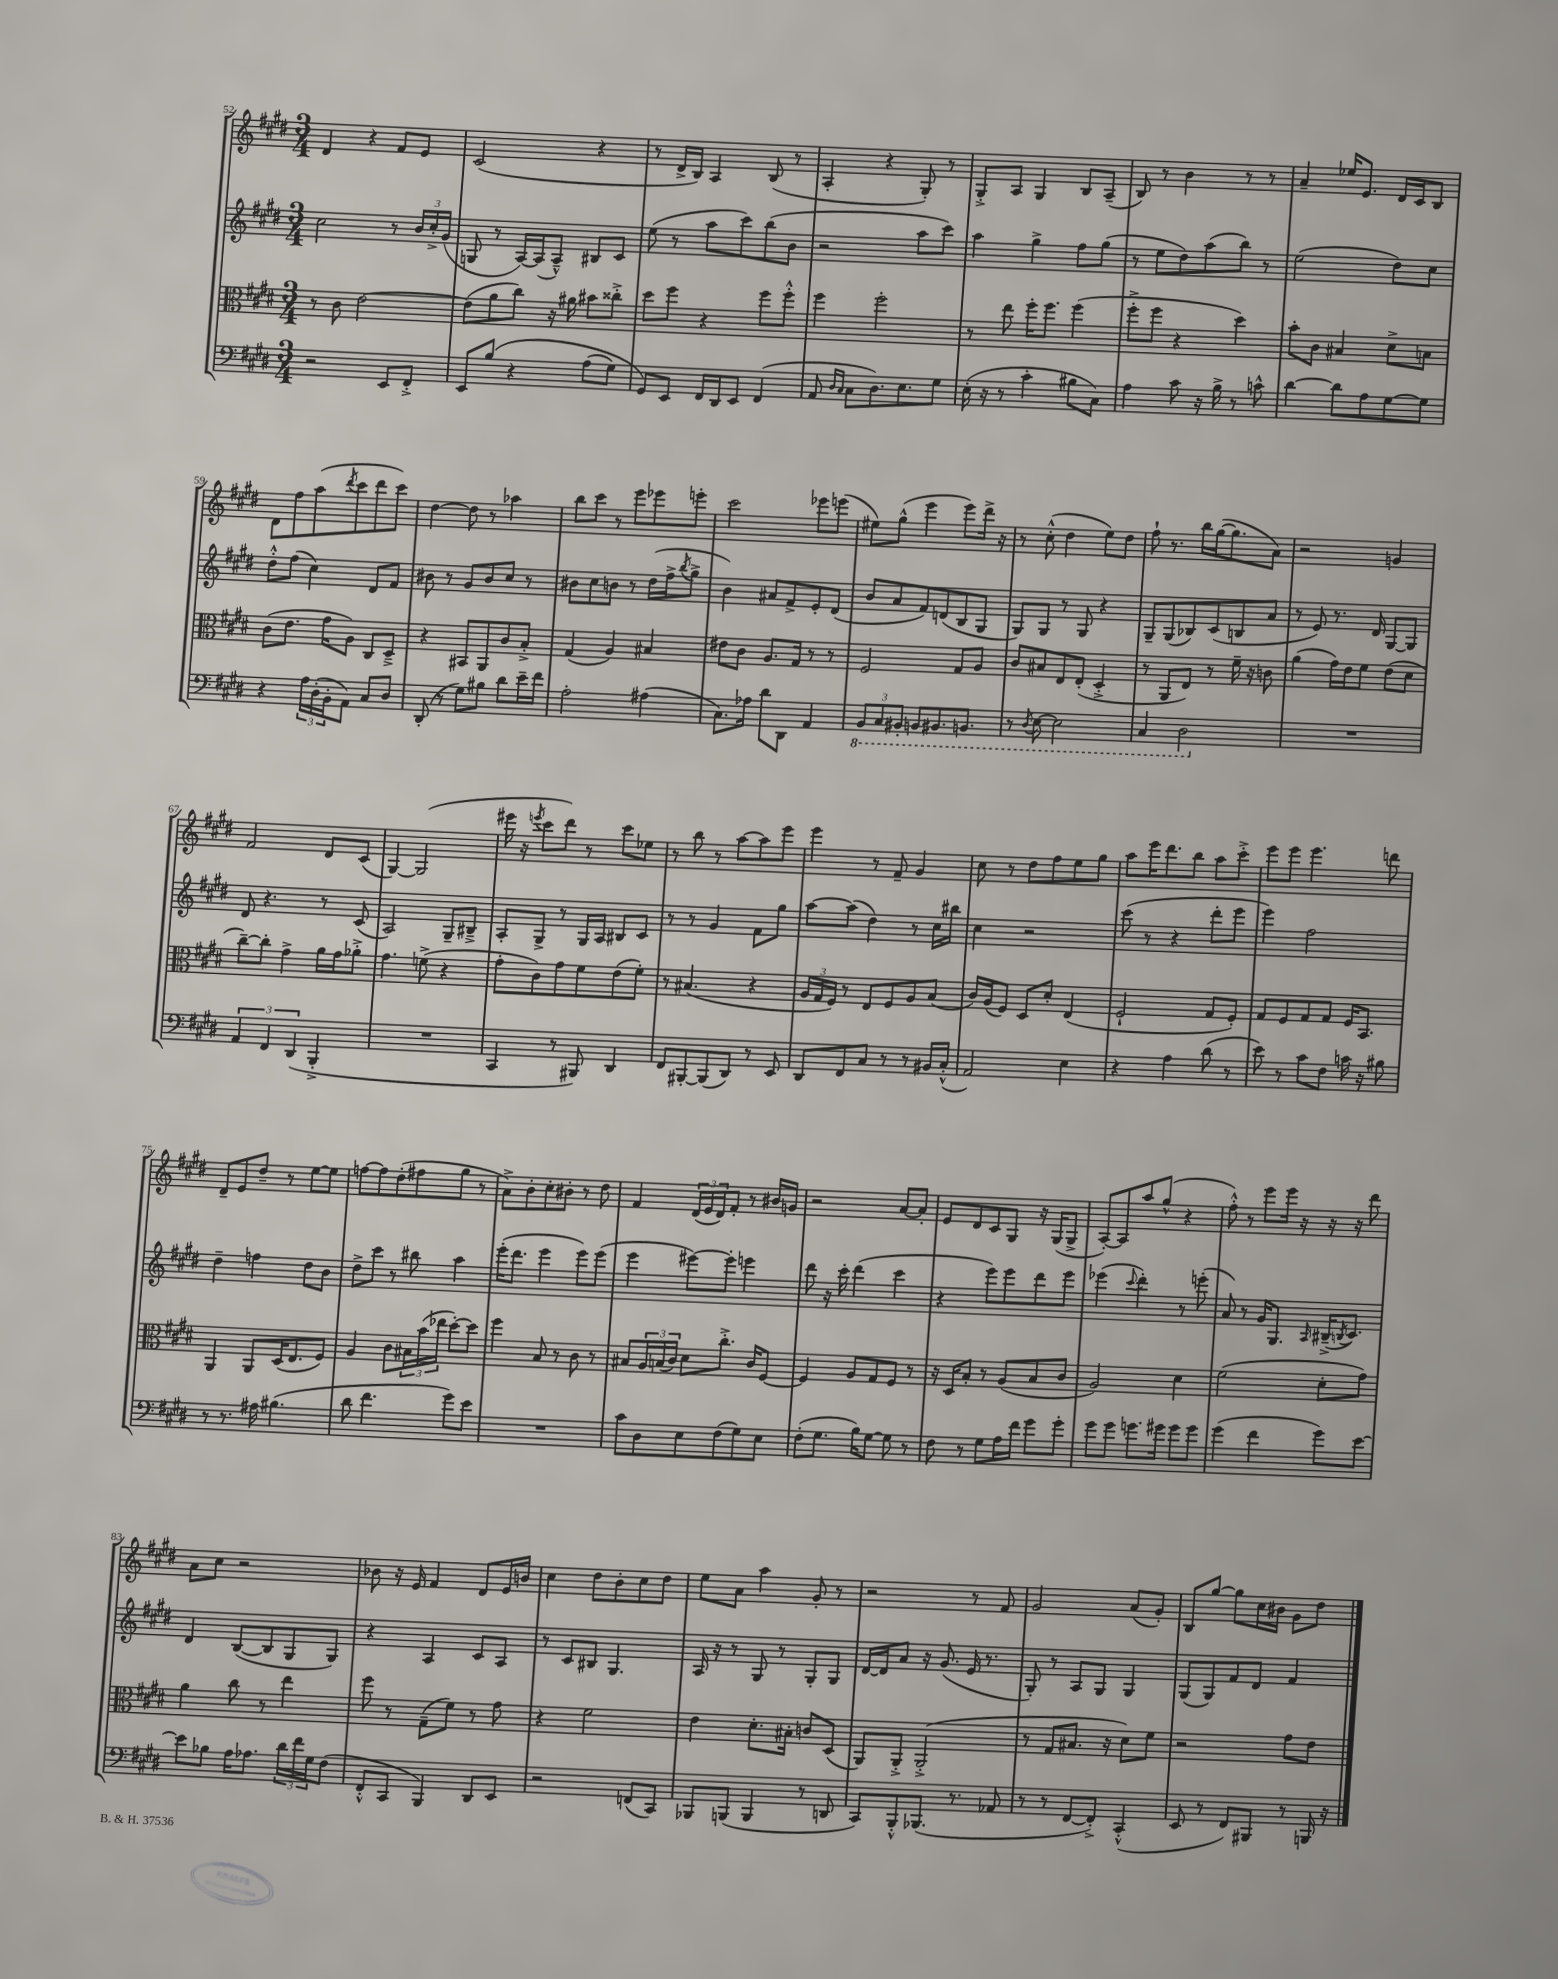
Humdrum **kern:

**kern	**kern	**kern	**kern
*staff4	*staff3	*staff2	*staff1
*clefF4	*clefC3	*clefG2	*clefG2
*k[f#c#g#d#]	*k[f#c#g#d#]	*k[f#c#g#d#]	*k[f#c#g#d#]
*M3/4	*M3/4	*M3/4	*M3/4
2r	8r	2cc#	4d#
.	8c#	.	.
.	[2e	.	4r
8EE	.	8r	8f#
8FF#'^	.	24b	8e
.	.	24cc#'^	.
.	.	(24g#	.
=	=	=	=
8EE	(8e]	8G	(2c#
&(8B	8a	8r	.
4r	8cc#)	[16A)	.
.	.	(16A]	.
.	16r	8A~^^)	.
.	16a#	.	.
(8A	8b#	8B#	4r
8G#)	8cc##'^	8c#	.
=	=	=	=
8GG#&)	8dd#	(8ee	8r
8EE	8ff#	8r	16d#^
.	.	.	16B)
16FF#	4r	8aa	4A
16DD#	.	.	.
8EE	.	8ccc#)	.
(4FF#	8ff#	(8bb	(8B
.	8ff#'^^	8b	8r
=	=	=	=
8AA	4ff#	2r	4A'
16qqD#	.	.	.
16qqC#	.	.	.
8C#	.	.	.
8.D#)	2ff#'	.	4r
8.E	.	.	.
.	.	8aa	8G#')
8G#	.	8ccc#)	8r
=	=	=	=
(16E'	8r	4aa	8G#'^
16r	.	.	.
8r	8ee	.	8A
4c#'	16ff#'	4gg#^	4G#
.	8.ff#	.	.
8B#	(4ff#	8ff#	8B
8C#)	.	(8gg#	(8A~
=	=	=	=
4A	8ff#'^	8r	8B)
.	8ff#	8ee	8r
8c#	4r	8dd#)	4b
16r	.	(8aa	.
16B^	.	.	.
8r	4dd#)	8bb)	8r
8c^^	.	8r	8r
=	=	=	=
[4d#	8b'	(2ee	4a~
.	8c#	.	.
8d#]	4B#	.	16ee-
.	.	.	8.e
8A	.	.	.
[8G#	8d#^	8dd#)	16d#
.	.	.	16c#
8G#]	8B	8cc#	8B
=	=	=	=
4r	(8c#	8dd#'^^	8d#
.	8.e	(8ff#	8ff#
24A	.	4cc#)	(8aa
(24D#'	.	.	.
.	16g#	.	.
24BB'	.	.	.
.	.	.	8qddd#
8AA)	8A)	.	8ccc#
8C#	8C#	8d#	8ddd#
8D#	8D#~^	8f#	8ccc#)
=	=	=	=
(8DD#'	4r	8b#	[4dd#
8r	.	8r	.
8G#)	8BB#	8g#	8dd#]
8B#	8AA	8b#	8r
8d#	8c#	8cc#	4aa-
16e~	8B'^	8r	.
16f#	.	.	.
=	=	=	=
2A'	(4G#	8b#	8bb
.	.	8cc#	8ccc#
.	4A)	8b	8r
.	.	8r	8eee
(4A#	4B#	(16dd#	8eee-
.	.	16ff#^	.
.	.	8qbb	.
.	.	8gg#^	8eee'
=	=	=	=
8.C#)	8e#	4b)	2ccc#
.	8c#	.	.
16A-	.	.	.
8d#	8.A	8a#	.
8DD#	.	8f#^	.
.	16G#	.	.
4AA	8r	8e'	8eee-
.	8r	(8d#	(8eee
=	=	=	=
12BBB	2F#	8b	8ee#)
12CC#	.	.	.
.	.	8a	(8gg#^^
12BBB#'	.	.	.
8BBB	.	8f#)	4eee
8.BBB#	.	(8d	.
.	8G#	8B	8eee)
8.BBB	.	.	.
.	8A	8G#	16ddd#^
.	.	.	16r
=	=	=	=
8r	8c#	8G#)	8r
8qDD#	.	.	.
[8EE	8B#	8G#	(8cc#'^^
2EE]	8E	8r	4dd#
.	(8E'	8G#	.
.	4D#'^	4r	8ee)
.	.	.	8dd#
=	=	=	=
4CC#	8r	8G#~	8ff#`
.	8AA	(8G#	8.r
2DD#	8E)	8B-)	.
.	.	.	16bb
.	8r	(8c#	([16gg#
.	.	.	8.gg#]
.	16f#~	8B	.
.	16r	.	.
.	8c	8a	8a)
=	=	=	=
2.r	(4a	8r	2r
.	.	8e)	.
.	16g#)	8.r	.
.	16e	.	.
.	8f#	.	.
.	.	16d#	.
.	(8e	[8G#	4g
.	8d#	8G#]	.
=	=	=	=
6AA	[8cc#~)	8d#	2f#
.	8cc#']	4.r	.
6FF#	.	.	.
.	4g#^	.	.
(6DD#	.	.	.
4BBB'^	16a	8r	8d#
.	16g#	.	.
.	8a-'^	(8c#	(8c#
=	=	=	=
2.r	4.g#	2A)	[4G#)
.	.	.	(2G#]
.	(8f^	.	.
.	4r	8G#~	.
.	.	8B#~^	.
=	=	=	=
4CC#	8g#'	8A'	16eee#
.	.	.	16r
.	.	.	8qeee
.	8c#)	8G#^	8ccc#
8r	8g#	8r	8ddd#)
8BBB#)	8f#	16G#	8r
.	.	16A	.
4DD#	(8e	8B#	8ccc#
.	8f#')	8c#	8ee-
=	=	=	=
8FF#	8r	8r	8r
[8BBB#'	(4.B#	8r	8bb
(8BBB#]	.	4g#	8r
8DD#)	.	.	[8aa
8r	4r	8f#	8aa]
8EE	.	8gg#	8eee
=	=	=	=
8DD#	24A	[8aa	4eee
.	24G#	.	.
.	24F#)	.	.
8FF#	8r	(8aa]	.
8C#	8E	4dd#)	8r
8r	8F#	.	8f#~
8r	8A	8r	4g#
16BB#	(8B	16cc#	.
(16C#'^^	.	16bb#	.
=	=	=	=
2AA)	16c#)	4cc#	8cc#
.	(16A	.	.
.	8F#)	.	8r
.	8D#	2r	8dd#
.	8d#'	.	8ff#
4E	(4E	.	8ee
.	.	.	8gg#
=	=	=	=
4r	2F#`	(8ccc#	8aa
.	.	8r	16eee
.	.	.	8.ddd#
4A	.	4r	.
.	.	.	8bb
(8d#	8G#	8ddd#'	8aa
8r	8F#')	8eee	8ccc#'^
=	=	=	=
8e)	8G#	4eee)	8eee
8r	8F#	.	8eee
8c#	8G#	2ff#	4.eee
8F#	8G#	.	.
16c	16F#	.	.
16r	8.BB	.	.
8B#	.	.	8ddd
=	=	=	=
8r	4AA	4dd#~	8d#~
8.r	.	.	8e
.	8AA	4ff	8dd#~
16A#	.	.	.
(4.B#	(16D#	.	8r
.	8.E	.	.
.	.	8dd#	[8ee
.	8F#)	8b	8ee]
=	=	=	=
8d#	4A	8dd#^	[8ff
4.f#	.	8ccc#	8ff]
.	8c#	8r	(8dd#'
.	24B#	8bb#	8ff#
.	(24b	.	.
.	24ee-	.	.
8g#)	[8dd#')	4aa	8gg#
8e	8dd#]	.	8r
=	=	=	=
2.r	4ff#	(16eee'	8a^)
.	.	8.ddd#	.
.	.	.	8b'
.	8B	4eee	8cc#'
.	8r	.	8b#'
.	8c#	8eee)	8r
.	8r	(8eee	8dd#
=	=	=	=
8c#	8B#	4eee	4f#
8D#	24A	.	.
.	(24B	.	.
.	24c#)	.	.
8E	8d#	[8eee#)	(24d#
.	.	.	24e
.	.	.	24d#)
(8F#	8.cc#'^	8eee#']	8f#'
8G#)	.	4eee	8r
.	16c#	.	.
8E	[8F#	.	16b#
.	.	.	16g
=	=	=	=
(8F#'	4F#]	8ddd#	2r
8.G#	.	16r	.
.	.	16ccc#'	.
.	8A	(4ddd#	.
16B)	.	.	.
[8G#	8G#	.	.
8G#]	8F#	4ccc#	[8a
8r	8r	.	8a']
=	=	=	=
8F#	16r	4r	8e
.	16D#	.	.
8r	8B'	.	8d#
8G#	8r	8eee)	8c#
16A	(8A	8eee	8G#
16f#	.	.	.
8g#	8B	8ddd#	16r
.	.	.	(16G#
8g#'	8c#	8eee	8G#^
=	=	=	=
8g#	2A)	(4eee-	[8A')
8g#	.	.	8A]
.	.	8qqccc#	.
8.g	.	4ddd#')	8aa
.	.	.	(8gg#^^
16g#	.	.	.
8g#	4d#	8r	4r
8g#	.	(8eee'	.
=	=	=	=
(4g#	(2f#	8a)	8ff#'^^)
.	.	8r	8r
4f#	.	16g#	8eee
.	.	8.G#	.
.	.	.	16eee
.	.	.	16r
.	.	16qqA	.
8g#)	8d#'	(16B#~^	16r
.	.	8qB	.
.	.	8.c#)	16r
[8e	8g#)	.	8ddd#
=	=	=	=
8e]	4a	4d#	8a
8B-	.	.	8cc#
16A	8cc#	([8B	2r
8.A-	.	.	.
.	8r	8B]	.
24d#	4ee	8G#	.
24f#	.	.	.
24G#	.	.	.
(8F#	.	8G#)	.
=	=	=	=
8FF#'^^	8ff#	4r	8b-
8CC#	8r	.	16r
.	.	.	16e
4BBB)	(8G#~	4A	4f#
.	8f#)	.	.
8DD#	8r	8c#	8d#
8EE	8g#	8A	16e
.	.	.	16b
=	=	=	=
2r	4r	8r	4cc#
.	.	8c#	.
.	2f#	8B#	8dd#
.	.	4.G#	8b'
(8FF	.	.	8cc#
8CC#)	.	.	8dd#
=	=	=	=
8BBB-	4e	16A	8ee
.	.	16r	.
(8BBB	.	8r	8a
4BBB	8.d#'	8G#	4aa
.	.	8r	.
.	16B#'	.	.
8r	8c	8G#'	8g#'
8DD	(8D#	8G#	8r
=	=	=	=
8CC#)	8AA)	[16d#	2r
.	.	16d#]	.
8BBB'^^	8AA'^	8a	.
(8.BBB-	(2AA'^	16r	.
.	.	(8.g#	.
8.r	.	.	.
.	.	16e	8r
.	.	8.r	.
8AA-	.	.	8f#
=	=	=	=
8r	8r	8G#')	2g#
8r	8G#	8r	.
[8FF#	8.B#	8A	.
8FF#'^])	.	8G#	.
.	16r	.	.
(4CC#'^^	8d#)	4G#	(8a
.	8f#	.	8g#')
=	=	=	=
8EE	2r	(8G#	8B
8r	.	8G#)	[8gg#
8FF#)	.	8f#	8gg#]
8BBB#	.	8d#	16cc#
.	.	.	16b#
8r	8g#	4f#	8g#
16BBB	8e	.	8dd#
16r	.	.	.
==	==	==	==
*-	*-	*-	*-
